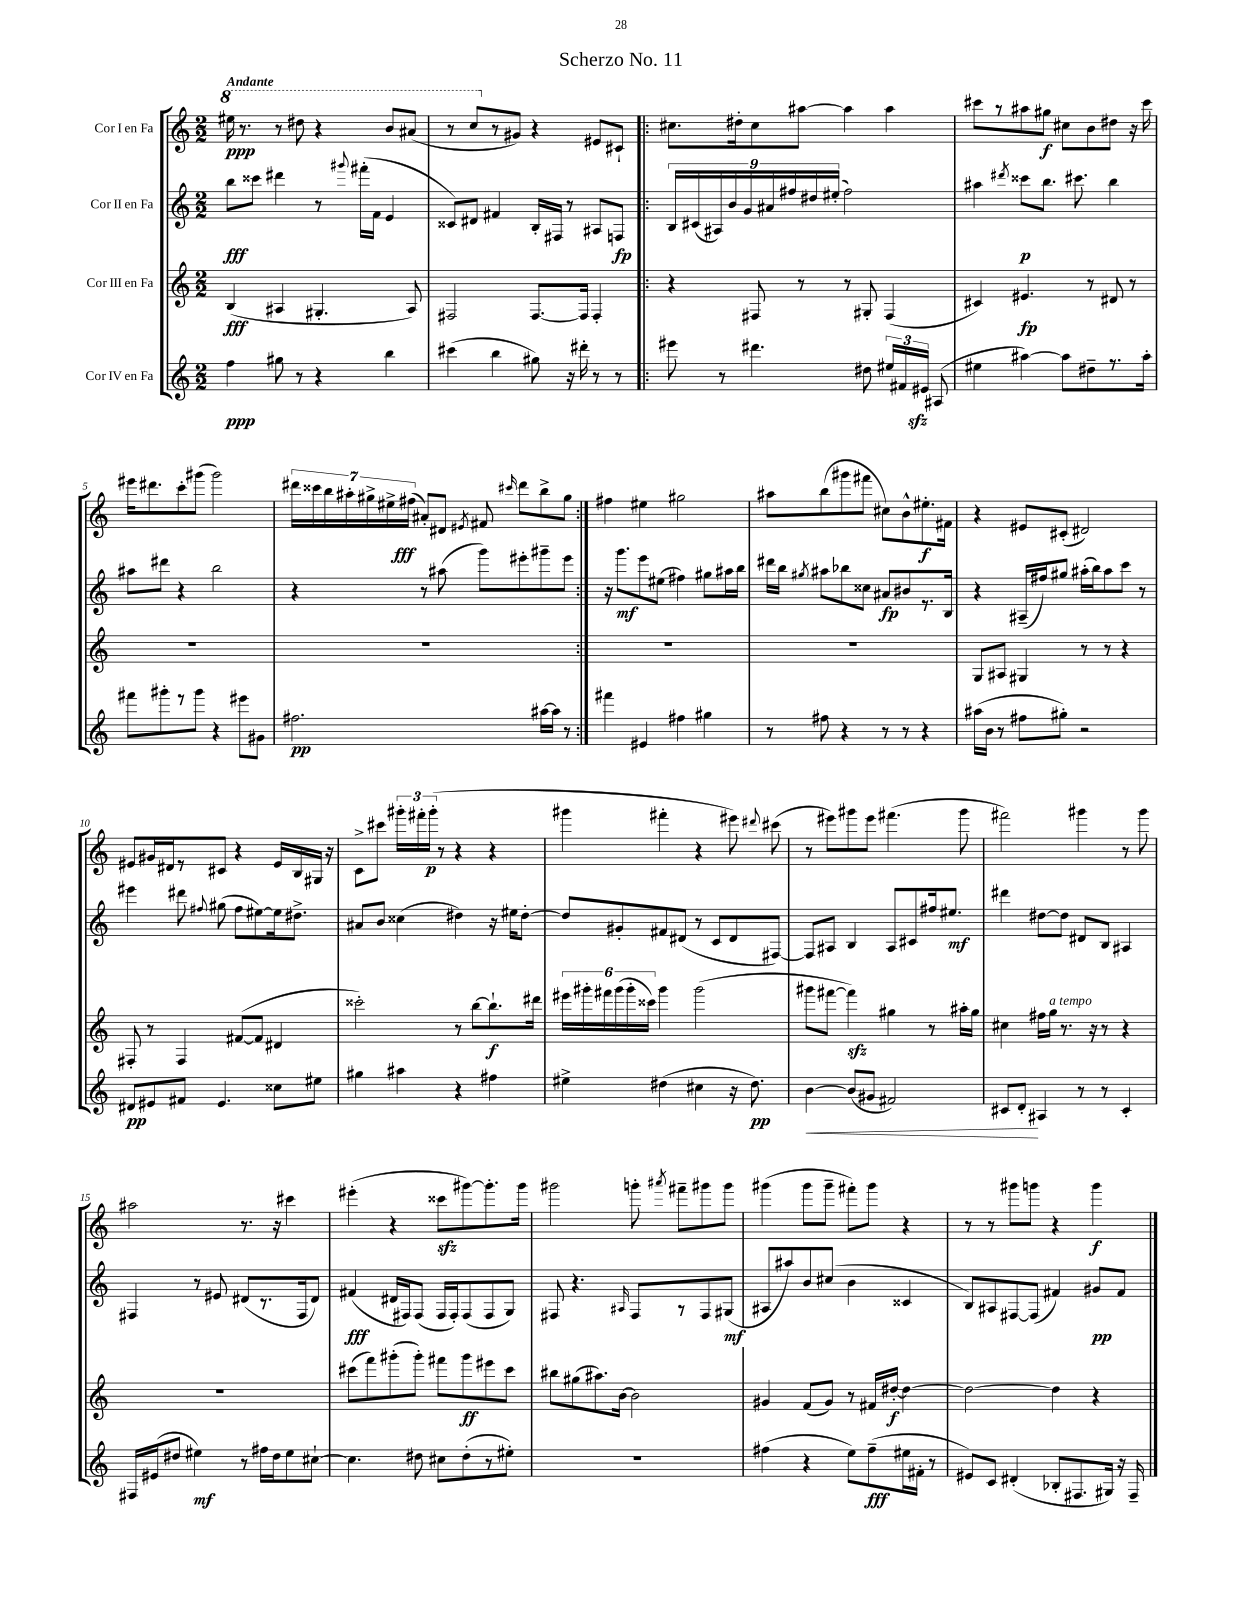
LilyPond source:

\header { title = "Scherzo No. 11" }
<<
\new StaffGroup <<
\new Staff = "s0" \with { instrumentName = "Cor I en Fa" } {
    \clef treble \key c \major \numericTimeSignature \time 2/2 \tempo "Andante"
    \autoBeamOff \ottava #1 eis'''16\ppp r8. r8 dis'''8 r4 b''8[ ais''8]( |
    r8 c'''8[ \ottava #0 r8 gis'8]) r4 eis'8[ cis'8]-! |
    \repeat volta 2 { cis''8.[ dis''16-. cis''8 ais''8]~ ais''4 ais''4 |
    cis'''8[ r8 ais''8 gis''8]\f cis''8[ b'8 dis''8] r16 cis'''16 |
    eis'''16[ dis'''8. c'''8-. gis'''8]( gis'''2) |
    \tuplet 7/4 { dis'''16[ cisis'''16 b''16 ais''16-. gis''16-> eis''16-> fis''16]\fff( } ais'8[-.) dis'8] \acciaccatura { eis'8 } fis'8 \grace { cis'''16 } dis'''8[ b''8-> gis''8] | }
    fis''4 eis''4 gis''2 |
    ais''8[ b''8( gis'''8 fis'''8] cis''8[) b'8-^ eis''8.-.\f fis'16] |
    r4 eis'8[ cis'8]-.( dis'2) |
    eis'8[ gis'16 dis'16 r8 cis'8] r4 eis'16[ b16 gis16] r16 |
    c'8[-> cis'''8] \tuplet 3/2 { gis'''16[-. fis'''16-. gis'''16]-.\p( } r8 r4 r4 |
    gis'''4 fis'''4-. r4 eis'''8) \appoggiatura { dis'''8 } cis'''8( |
    r8 eis'''8[) gis'''8 eis'''8] fis'''4.( gis'''8 |
    fis'''2) gis'''4 r8 gis'''8 |
    ais''2 r8. r16 cis'''4 |
    eis'''4-.( r4 cisis'''8[\sfz gis'''8~) gis'''8.-. gis'''16] |
    gis'''2 g'''8-. \acciaccatura { ais'''8 } fis'''8[-- gis'''8 gis'''8] |
    gis'''4( gis'''8[ gis'''8]-- fis'''8[-.) gis'''8] r4 |
    r8 r8 gis'''8[ g'''8] r4 g'''4\f \bar "|." |
}
\new Staff = "s1" \with { instrumentName = "Cor II en Fa" } {
    \clef treble \key c \major \numericTimeSignature \time 2/2
    \autoBeamOff b''8[\fff cisis'''8] dis'''4 r8 \appoggiatura { gis'''8 } fis'''16[-.( f'16] e'4 |
    cisis'8[) dis'8] fis'4 b16[-. fis16] r8 ais8[ f8]\fp |
    \repeat volta 2 { \tuplet 9/8 { b16[ cis'16( ais16) b'16 g'16 ais'16 fis''16 dis''16 eis''16]-.( } fis''2) |
    ais''4 \acciaccatura { dis'''8 } cisis'''8[\p b''8.] cis'''8. b''4 |
    ais''8[ dis'''8] r4 b''2 |
    r4 r8 ais''8( g'''8[) eis'''8-. gis'''8-- eis'''8] | }
    r16 g'''8.[\mf e'''8 eis''8]( fis''4) gis''8[ ais''16 b''16] |
    dis'''16[ b''16] \acciaccatura { gis''8 } ais''8[ bes''8 cisis''8] ais'8[\fp bis'8 r8. b16] |
    r4 ais16[--( fis''16) gis''8] ais''16[-.( b''16) ais''8 c'''8] r8 |
    eis'''4 dis'''8 \appoggiatura { fis''8 } gis''8( fis''8[ eis''8~) eis''16 dis''8.]-> |
    ais'8[ b'8] cisis''4( dis''4) r16 eis''16[ dis''8]~-. |
    dis''8[ gis'8-. fis'8 dis'8]( r8 c'8[ dis'8 fis8]~) |
    fis8[ ais8] b4 ais8[ cis'8 fis''16 eis''8.]\mf |
    dis'''4 dis''8[~ dis''8] dis'8[ b8] ais4 |
    fis4 r8 eis'8 dis'8[( r8. fis16 dis'8]) |
    fis'4\fff( dis'16[ fis16) fis8]( fis16[ fis16-.) fis8( fis8 g8]) |
    fis8 r4. \grace { ais16 } fis8[ r8 fis8 gis8]\mf( |
    ais8[ ais''8) b'8 cis''8]( b'4 cisis'4 |
    b8[) ais8 fis8~ fis8]( fis'4) gis'8[\pp fis'8] \bar "|." |
}
\new Staff = "s2" \with { instrumentName = "Cor III en Fa" } {
    \clef treble \key c \major \numericTimeSignature \time 2/2
    \autoBeamOff b4\fff( ais4 gis4.-. ais8) |
    fis2 fis8.[~ fis16] fis4-. |
    \repeat volta 2 { r4 fis8 r8 r8 gis8-. fis4( |
    cis'4) eis'4.\fp r8 dis'8 r8 |
    R1 |
    R1 | }
    R1 |
    R1 |
    g8[ ais8] gis4 r8 r8 r4 |
    fis8-. r8 fis4 fis'8[~( fis'8] dis'4 |
    cisis'''2-.) r8 b''8[~ b''8.-!\f dis'''16] |
    \tuplet 6/4 { eis'''16[ gis'''16-. fis'''16 gis'''16( gis'''16-. cisis'''16]) } gis'''4 gis'''2( |
    gis'''8[ fis'''8]~ fis'''4\sfz) gis''4 r8 ais''16[-. gis''16] |
    cis''4 fis''16[ g''16]^\markup { \italic "a tempo" } r8. r16 r8 r4 |
    R1 |
    cis'''8[( f'''8) gis'''8-.( gis'''8]-.) fis'''8[ gis'''8\ff eis'''8 cis'''8] |
    bis''8[ gis''8( ais''8.) b'16]~ b'2 |
    gis'4 f'8[( gis'8]) r8 fis'16[ dis''16]~-.\f dis''4~ |
    dis''2~ dis''4 r4 \bar "|." |
}
\new Staff = "s3" \with { instrumentName = "Cor IV en Fa" } {
    \clef treble \key c \major \numericTimeSignature \time 2/2
    \autoBeamOff f''4\ppp gis''8 r8 r4 b''4 |
    cis'''4( b''4 gis''8) r16 dis'''16-. r8 r8 |
    \repeat volta 2 { eis'''8 r8 dis'''4. dis''8 \tuplet 3/2 { eis''16[ fis'16 eis'16]\sfz } ais8( |
    eis''4 ais''4~) ais''8[ dis''8-- r8. ais''16]-. |
    fis'''8[ gis'''8-. r8 gis'''8] r4 eis'''8[ gis'8] |
    fis''2.\pp ais''16[~ ais''16] r8 | }
    fis'''4 eis'4 fis''4 gis''4 |
    r8 fis''8 r4 r8 r8 r4 |
    ais''16[( b'16] r8 fis''8[ gis''8]-.) r2 |
    dis'8[\pp eis'8 fis'8] eis'4. cisis''8[ eis''8] |
    gis''4 ais''4 r4 fis''4 |
    eis''4-> dis''4( cis''4 r16 dis''8.\pp) |
    b'4~\< b'8[( gis'8] fis'2) |
    cis'8[ d'8]-.\! ais4 r8 r8 cis'4-. |
    fis16[ eis'16( dis''8] eis''4\mf) r8 fis''16[ dis''16 eis''8 cis''8]~-! |
    cis''4. dis''8 cis''8[ dis''8-.( r8 eis''8]-.) |
    R1 |
    fis''4( r4 e''8[) fis''8--\fff( eis''16 fis'16]-. r8 |
    eis'8[) c'8] dis'4-.( bes8[-. fis8. gis16]) r16 fis16-- \bar "|." |
}
>>
>>
